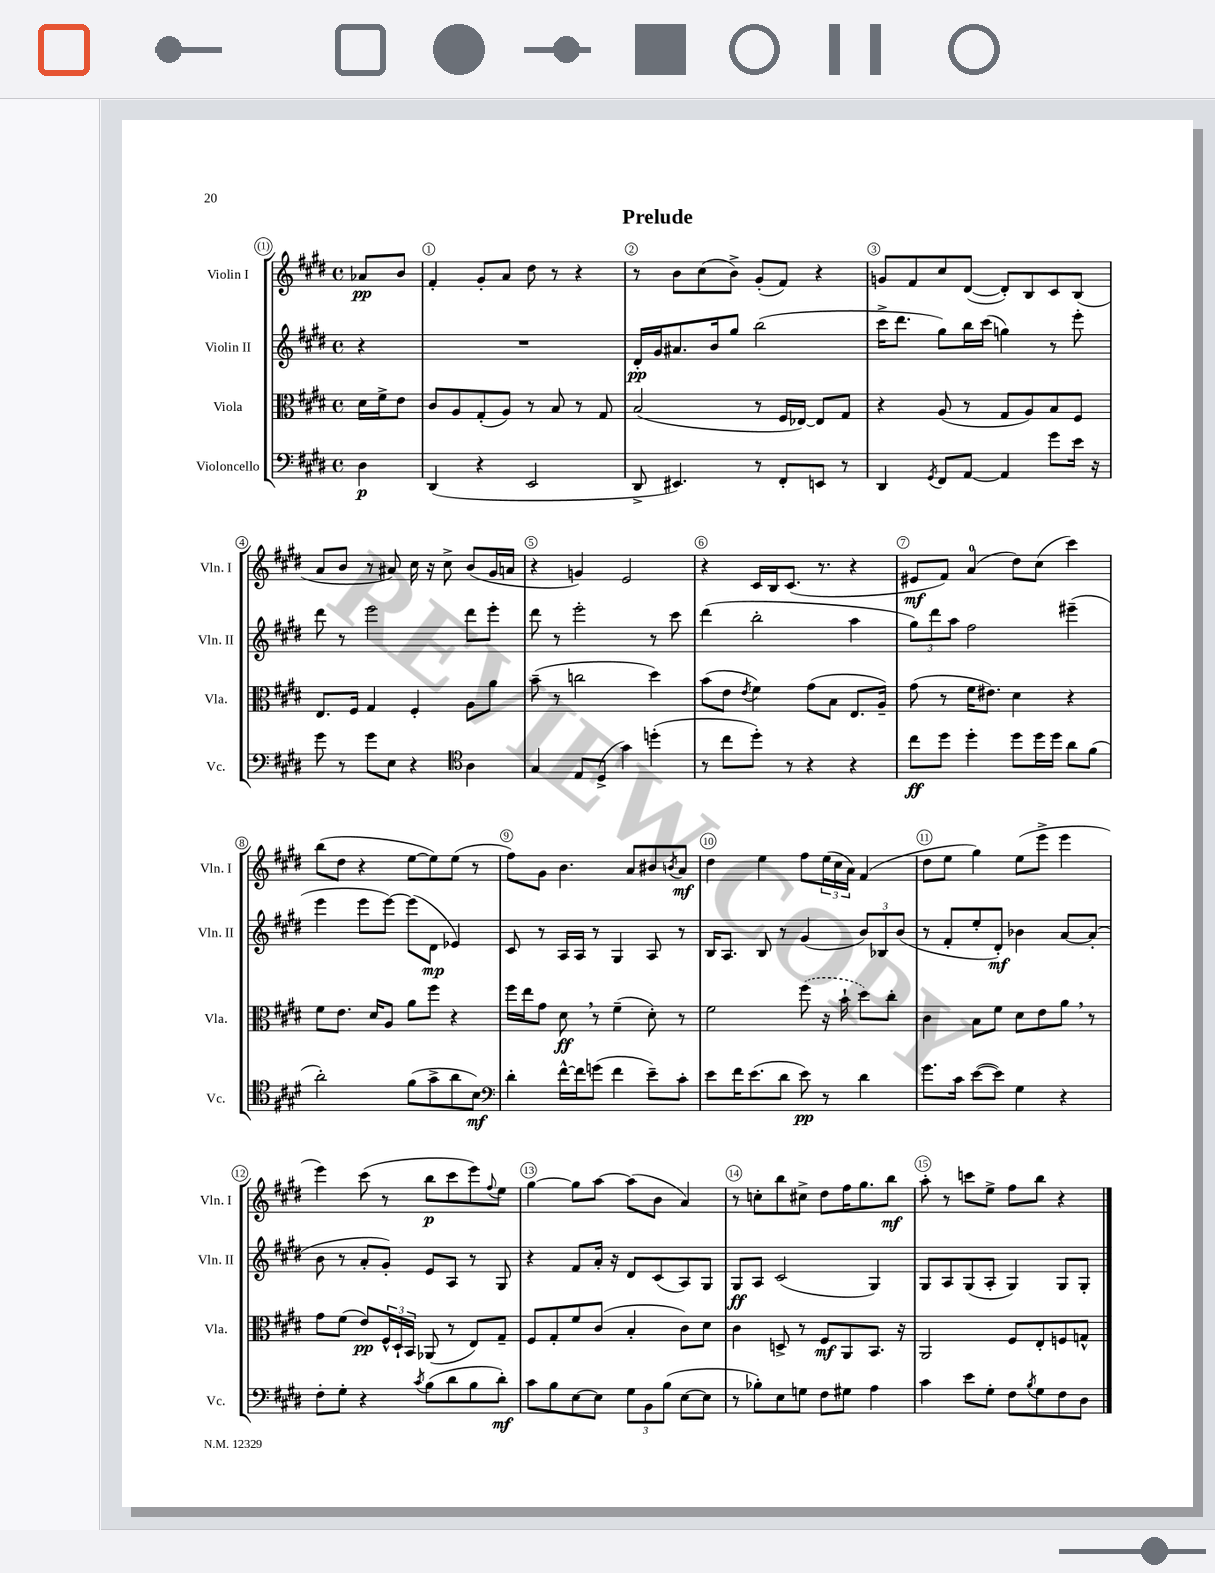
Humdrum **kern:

**kern	**dynam	**kern	**dynam	**kern	**dynam	**kern	**dynam
*part4	*part4	*part3	*part3	*part2	*part2	*part1	*part1
*staff4	*staff4	*staff3	*staff3	*staff2	*staff2	*staff1	*staff1
*I"Violoncello	*	*I"Viola	*	*I"Violin II	*	*I"Violin I	*
*I'Vc.	*	*I'Vla.	*	*I'Vln. II	*	*I'Vln. I	*
*clefF4	*	*clefC3	*	*clefG2	*	*clefG2	*
*k[f#c#g#d#]	*	*k[f#c#g#d#]	*	*k[f#c#g#d#]	*	*k[f#c#g#d#]	*
*M4/4	*	*M4/4	*	*M4/4	*	*M4/4	*
*met(c)	*	*met(c)	*	*met(c)	*	*met(c)	*
=	=	=	=	=	=	=	=
4D#\	p	16d#\LL	.	4r	.	8a-X/L	pp
.	.	16f#^\J	.	.	.	.	.
.	.	8e\J	.	.	.	8b/J	.
=1	=1	=1	=1	=1	=1	=1	=1
(4DD#/	.	8c#/L	.	1r	.	4f#'/	.
.	.	8A/	.	.	.	.	.
4r	.	(8G#'/	.	.	.	8g#'/L	.
.	.	8A/J)	.	.	.	8a/J	.
2EE/	.	8r	.	.	.	8dd#\	.
.	.	8B/	.	.	.	8r	.
.	.	8r	.	.	.	4r	.
.	.	8G#/	.	.	.	.	.
=2	=2	=2	=2	=2	=2	=2	=2
8DD#^/	.	(2B/	.	16d#'/LL	pp	8r	.
.	.	.	.	16g#/J	.	.	.
4.EE#X/)	.	.	.	8.a#X/	.	8b\L	.
.	.	.	.	.	.	(8cc#\	.
.	.	.	.	16b/k	.	.	.
.	.	.	.	8gg#/J	.	8b^\J)	.
8r	.	8r	.	(2bb\	.	(8g#'/L	.
8FF#'/L	.	16F#/LL	.	.	.	8f#/J)	.
.	.	[16E-X/JJ)	.	.	.	.	.
8EEn/J	.	8E-/L]	.	.	.	4r	.
8r	.	8G#/J	.	.	.	.	.
=3	=3	=3	=3	=3	=3	=3	=3
4DD#/	.	4r	.	16ccc#^\KL	.	8gn/L	.
.	.	.	.	8.ddd#\J	.	.	.
.	.	.	.	.	.	8f#/	.
8qGG#/	.	.	.	.	.	.	.
8FF#/L	.	(8A/	.	8gg#\L)	.	8cc#/	.
[8AA/J	.	8r	.	16bb\L	.	([8d#/J	.
.	.	.	.	(16ccc#\JJ	.	.	.
4AA/]	.	8G#/L	.	4ggn\)	.	8d#'/L])	.
.	.	8A/)	.	.	.	8B/	.
8g#\L	.	8B/	.	8r	.	8c#/	.
16e\Jk	.	8F#/J	.	8eee'\	.	(8B/J	.
16r	.	.	.	.	.	.	.
!!LO:LB:g=z
=4	=4	=4	=4	=4	=4	=4	=4
8g#\	.	8.E/L	.	8ddd#\	.	8a/L	.
8r	.	.	.	8r	.	8b/J	.
.	.	16F#/Jk	.	.	.	.	.
8g#\L	.	4G#/	.	2eee\	.	8r	.
8E\J	.	.	.	.	.	8a#X/)	.
4r	.	4F#'/	.	.	.	16cc#\	.
.	.	.	.	.	.	16r	.
.	.	.	.	.	.	8cc#^\	.
*clefC4	*	*	*	*	*	*	*
4A\	.	8A\L	.	8ddd#\L	.	(8b/L	.
.	.	8a\J	.	8eee'\J	.	16g#/L	.
.	.	.	.	.	.	16an/JJ	.
=5	=5	=5	=5	=5	=5	=5	=5
4G#/	.	(8b~\	.	8ddd#\	.	4r	.
.	.	8r	.	8r	.	.	.
8E/L	.	2ccn\	.	2eee'\	.	4gn/)	.
(8D#^/J	.	.	.	.	.	.	.
4g#\)	.	.	.	.	.	2e/	.
(4ddn'\	.	4dd#\)	.	8r	.	.	.
.	.	.	.	8ccc#\	.	.	.
=6	=6	=6	=6	=6	=6	=6	=6
8r	.	(8b\L	.	(4ddd#\	.	4r	.
8cc#\L	.	8e\J	.	.	.	.	.
.	.	8qe/	.	.	.	.	.
8dd#'\J)	.	4f#\)	.	2bb'\	.	16c#/LL	.
.	.	.	.	.	.	16B/J	.
8r	.	.	.	.	.	(8.c#/J	.
4r	.	(8g#\L	.	.	.	.	.
.	.	.	.	.	.	8.r	.
.	.	8B\J	.	.	.	.	.
4r	.	8.E/L	.	4aa\	.	4r	.
.	.	16A~/Jk)	.	.	.	.	.
=7	=7	=7	=7	=7	=7	=7	=7
8cc#\L	ff	(8g#\	.	12gg#\L)	.	8e#X/L	mf
.	.	.	.	12ddd#\	.	.	.
8dd#\J	.	8r	.	.	.	8f#/J)	.
.	.	.	.	12aa\J	.	.	.
4dd#'\	.	16f#\KL	.	2ff#\	.	(4a/	.
.	.	8.e#X\J)	.	.	.	.	.
8dd#\L	.	4d#\	.	.	.	8dd#\L)	.
16dd#\L	.	.	.	.	.	(8cc#\J	.
16dd#\JJ	.	.	.	.	.	.	.
8a\L	.	4r	.	(4eee#X~\	.	4ccc#\)	.
(8f#\J	.	.	.	.	.	.	.
!!LO:LB:g=z
=8	=8	=8	=8	=8	=8	=8	=8
2a'\)	.	8f#\L	.	4eee\	.	(8bb\L	.
.	.	8.e\J	.	.	.	8dd#\J	.
.	.	.	.	8eee\L	.	4r	.
.	.	16d#/KL	.	.	.	.	.
.	.	8A/J	.	[8eee\J)	.	.	.
(8f#\L	.	8a\L	.	(8eee\L]	.	[8ee\L	.
8g#^\	.	8ff#\J	.	8d#\J	mp	8ee\])	.
8a\	.	4r	.	4e-X/)	.	(8ee\J	.
8B\J)	mf	.	.	.	.	8r	.
=9	=9	=9	=9	=9	=9	=9	=9
*clefF4	*	*	*	*	*	*	*
4d#'\	.	16ff#\LL	.	8c#/	.	8ff#\L)	.
.	.	16ee\J	.	.	.	.	.
.	.	8g#\J	.	8r	.	8g#\J	.
[16f#^^\LL	.	8d#,\	ff	16A/LL	.	4.b\	.
16f#\J]	.	.	.	16A/JJ	.	.	.
(8gn\J	.	8r	.	8r	.	.	.
4f#\	.	(4f#~\	.	4G#/	.	.	.
.	.	.	.	.	.	8a/L	.
8e~\L)	.	8d#'\)	.	8A/	.	8b#X/	.
.	.	.	.	.	.	8qbn/	.
8c#'\J	.	8r	.	8r	.	8a/J	mf
=10	=10	=10	=10	=10	=10	=10	=10
8e\L	.	2f#\	.	16B/KL	.	4dd#\	.
.	.	.	.	8.A/J	.	.	.
16f#\K	.	.	.	.	.	.	.
(8.e\	.	.	.	.	.	.	.
.	.	.	.	8B/	.	4ee\	.
8d#\J	.	.	.	8r	.	.	.
8e\)	pp	(8ff#\	.	(4g#/	.	8ff#\L	.
8r	.	16r	.	.	.	(24ee\L	.
.	.	.	.	.	.	24cc#\	.
.	.	16b`\	.	.	.	.	.
.	.	.	.	.	.	24a\JJ)	.
4d#\	.	8dd#\L)	.	12b/L)	.	(4f#/	.
.	.	.	.	12B-X/	.	.	.
.	.	8cc#'\J	.	.	.	.	.
.	.	.	.	(12b/J	.	.	.
=11	=11	=11	=11	=11	=11	=11	=11
8.g#\L	.	4c#\	.	8r	.	8dd#\L	.
.	.	.	.	8f#'/L	.	8ee\J	.
16c#\Jk	.	.	.	.	.	.	.
([8e\L	.	8B\L	.	8ee'/	.	4gg#\)	.
8e\J])	.	8f#\J	.	8d#'/J)	mf	.	.
4G#\	.	8d#\L	.	4b-X\	.	(8ee\L	.
.	.	8e\	.	.	.	8eee^\J	.
4r	.	8a,\J	.	[8a/L	.	4eee\	.
.	.	8r	.	(8a'/J]	.	.	.
!!LO:LB:g=z
=12	=12	=12	=12	=12	=12	=12	=12
8F#'\L	.	8g#\L	.	8b\	.	4eee\)	.
8G#'\J	.	(8f#\J	.	8r	.	.	.
4r	.	8e/L)	pp	8a'/L	.	(8ccc#\	.
.	.	24F#^^/L	.	8g#'/J)	.	8r	.
.	.	24D#`/	.	.	.	.	.
.	.	24BB/JJ	.	.	.	.	.
8qc#/	.	.	.	.	.	.	.
(8B\L	.	(8AA-X/	.	8e/L	.	8bb\L	p
8d#\	.	8r	.	8A/J	.	8ccc#\	.
8B\	.	8E/L)	.	8r	.	8eee\)	.
.	.	.	.	.	.	8qqff#/	.
8d#'\J)	mf	8G#~/J	.	8G#/	.	8ee\J	.
=13	=13	=13	=13	=13	=13	=13	=13
8c#\L	.	8F#/L	.	4r	.	[4gg#\	.
8B\	.	8G#'/	.	.	.	.	.
[8E\	.	8f#/	.	8f#/L	.	8gg#\L]	.
8E\J]	.	(8c#/J	.	16a'/Jk	.	[8aa\J	.
.	.	.	.	16r	.	.	.
12G#\L	.	4B'/	.	8d#/L	.	(8aa\L]	.
12BB\	.	.	.	.	.	.	.
.	.	.	.	(8c#/	.	8b\J	.
(12B\J	.	.	.	.	.	.	.
[8E\L	.	8c#\L)	.	8A/)	.	4a/)	.
8E\J]	.	8d#\J	.	8G#/J	.	.	.
=14	=14	=14	=14	=14	=14	=14	=14
8r	.	4c#\	.	8G#/L	ff	8r	.
8B-X'\L)	.	.	.	8A/J	.	8ccn'\L	.
8E\	.	8Dn^/	.	(2c#/	.	8bb\	.
8Gn\J	.	8r	.	.	.	8cc#X^\J	.
8F#\L	.	8F#/L	mf	.	.	8dd#\L	.
8G#X\J	.	8AA/	.	.	.	16ff#\K	.
.	.	.	.	.	.	8.gg#\	.
4A\	.	8.BB/J	.	4G#/)	.	.	.
.	.	.	.	.	.	8bb\J	mf
.	.	16r	.	.	.	.	.
=15	=15	=15	=15	=15	=15	=15	=15
4c#\	.	2AA/	.	8G#/L	.	8aa'\	.
.	.	.	.	8A/	.	8r	.
8e\L	.	.	.	(8G#/	.	8cccn\L	.
8G#'\J	.	.	.	8A'/J	.	8ee^\J	.
8F#\L	.	8F#/L	.	4G#/)	.	8ff#\L	.
8qB/	.	.	.	.	.	.	.
8G#\	.	8E'/	.	.	.	8bb\J	.
8F#\	.	8Fn/	.	8G#/L	.	4r	.
8D#\J	.	8Gn^^/J	.	8G#'/J	.	.	.
==	==	==	==	==	==	==	==
*-	*-	*-	*-	*-	*-	*-	*-
